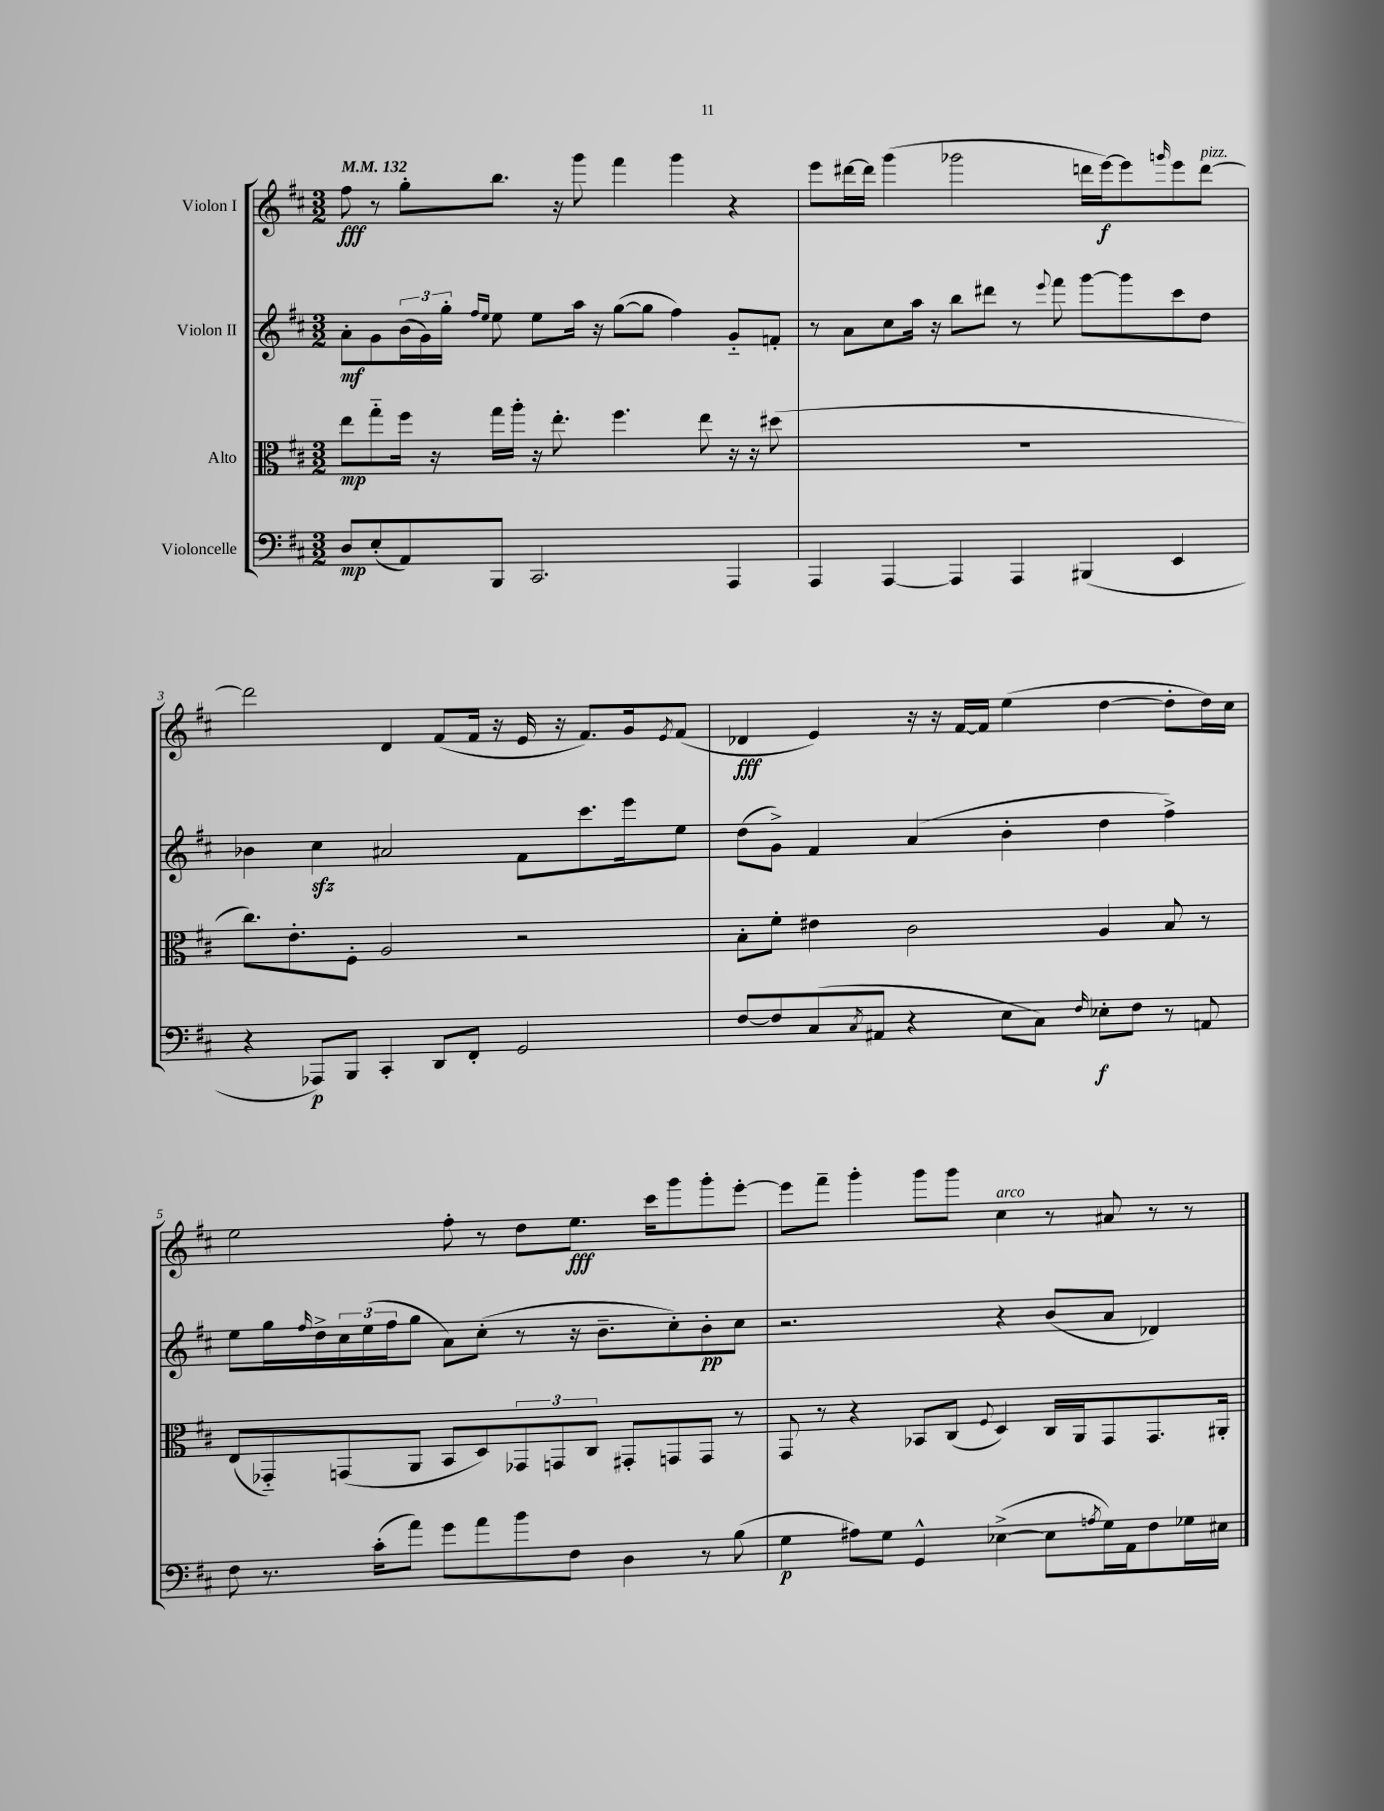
<<
\new StaffGroup <<
\new Staff = "s0" \with { instrumentName = "Violon I" } {
    \clef treble \key d \major \numericTimeSignature \time 3/2 \tempo 4 = 132
    fis''8\fff r8 g''8-. b''8. r16 g'''8 fis'''4 g'''4 r4 |
    e'''8 dis'''16~ dis'''16 g'''4( ges'''2 d'''16 e'''16~\f) e'''8 \grace { g'''16 } e'''8 d'''8~^\markup { \italic "pizz." } |
    d'''2 d'4 fis'8( fis'16 r16 e'16 r16 fis'8.) g'16 \acciaccatura { e'8 } fis'8( |
    des'4\fff e'4) r16 r16 fis'16~ fis'16 e''4( d''4~ d''8-. d''16) cis''16 |
    e''2 fis''8-. r8 d''8 e''8.\fff cis'''16 g'''8 g'''8-. e'''8~-. |
    e'''8 fis'''8-- g'''4-. g'''8 g'''8 cis''4^\markup { \italic "arco" } r8 ais'8 r8 r8 \bar "|." |
}
\new Staff = "s1" \with { instrumentName = "Violon II" } {
    \clef treble \key d \major \numericTimeSignature \time 3/2
    a'8-.\mf g'8 \tuplet 3/2 { b'16( g'16) g''16-. } \grace { fis''16 e''16 } e''8 e''8 a''16 r16 g''8~( g''8 fis''4) g'8-_ f'8-. |
    r8 a'8 cis''8 a''16 r16 b''8 dis'''8 r8 \appoggiatura { e'''8 } fis'''8 g'''8~ g'''8 cis'''8 d''8 |
    bes'4 cis''4\sfz ais'2 fis'8 cis'''8. e'''16 e''8 |
    d''8( g'8->) fis'4 a'4( b'4-. d''4 fis''4->) |
    e''8 g''16 \grace { fis''16 } d''16-> \tuplet 3/2 { cis''16 e''16( fis''16 } g''8 a'8) cis''8-.( r8 r16 b'8.-- cis''8-.) b'8-.\pp cis''8 |
    r2. r4 b'8( a'8 des'4) \bar "|." |
}
\new Staff = "s2" \with { instrumentName = "Alto" } {
    \clef alto \key d \major \numericTimeSignature \time 3/2
    e''8\mp g''8-_ fis''16 r16 g''16 a''16-. r16 e''8.-. fis''4. e''8 r16 r16 dis''8( |
    R1. |
    cis''8.) e'8.-. fis8-. a2 r2 |
    b8-. fis'8-. eis'4 cis'2 a4 b8 r8 |
    e8( ges,8-_) g,8( a,8 b,8 d8) \tuplet 3/2 { ges,8 g,8 cis8 } gis,8-. g,8 g,8 r8 |
    g,8 r8 r4 bes,8 cis8( \appoggiatura { fis8 } d4) cis16 a,16 g,8 g,8. ais,16-. \bar "|." |
}
\new Staff = "s3" \with { instrumentName = "Violoncelle" } {
    \clef bass \key d \major \numericTimeSignature \time 3/2
    d8\mp e8-.( a,8) b,,8 cis,2. a,,4 |
    a,,4 a,,4~ a,,4 a,,4 bis,,4( e,4 |
    r4 aes,,8\p) b,,8 cis,4-. d,8 fis,8-. g,2 |
    fis8~ fis8 cis8( \acciaccatura { cis8 } ais,8 r4 e8 cis8) \grace { fis16 } ees8-.\f fis8 r8 a,8 |
    fis8 r8. cis'16-.( a'8) g'8 a'8 b'8 fis8 d4 r8 b8( |
    g4\p ais8) g8 g,4-^ ees4~->( ees8 \acciaccatura { a8 } g16) a,16 fis8 ges16 eis16 \bar "|." |
}
>>
>>
